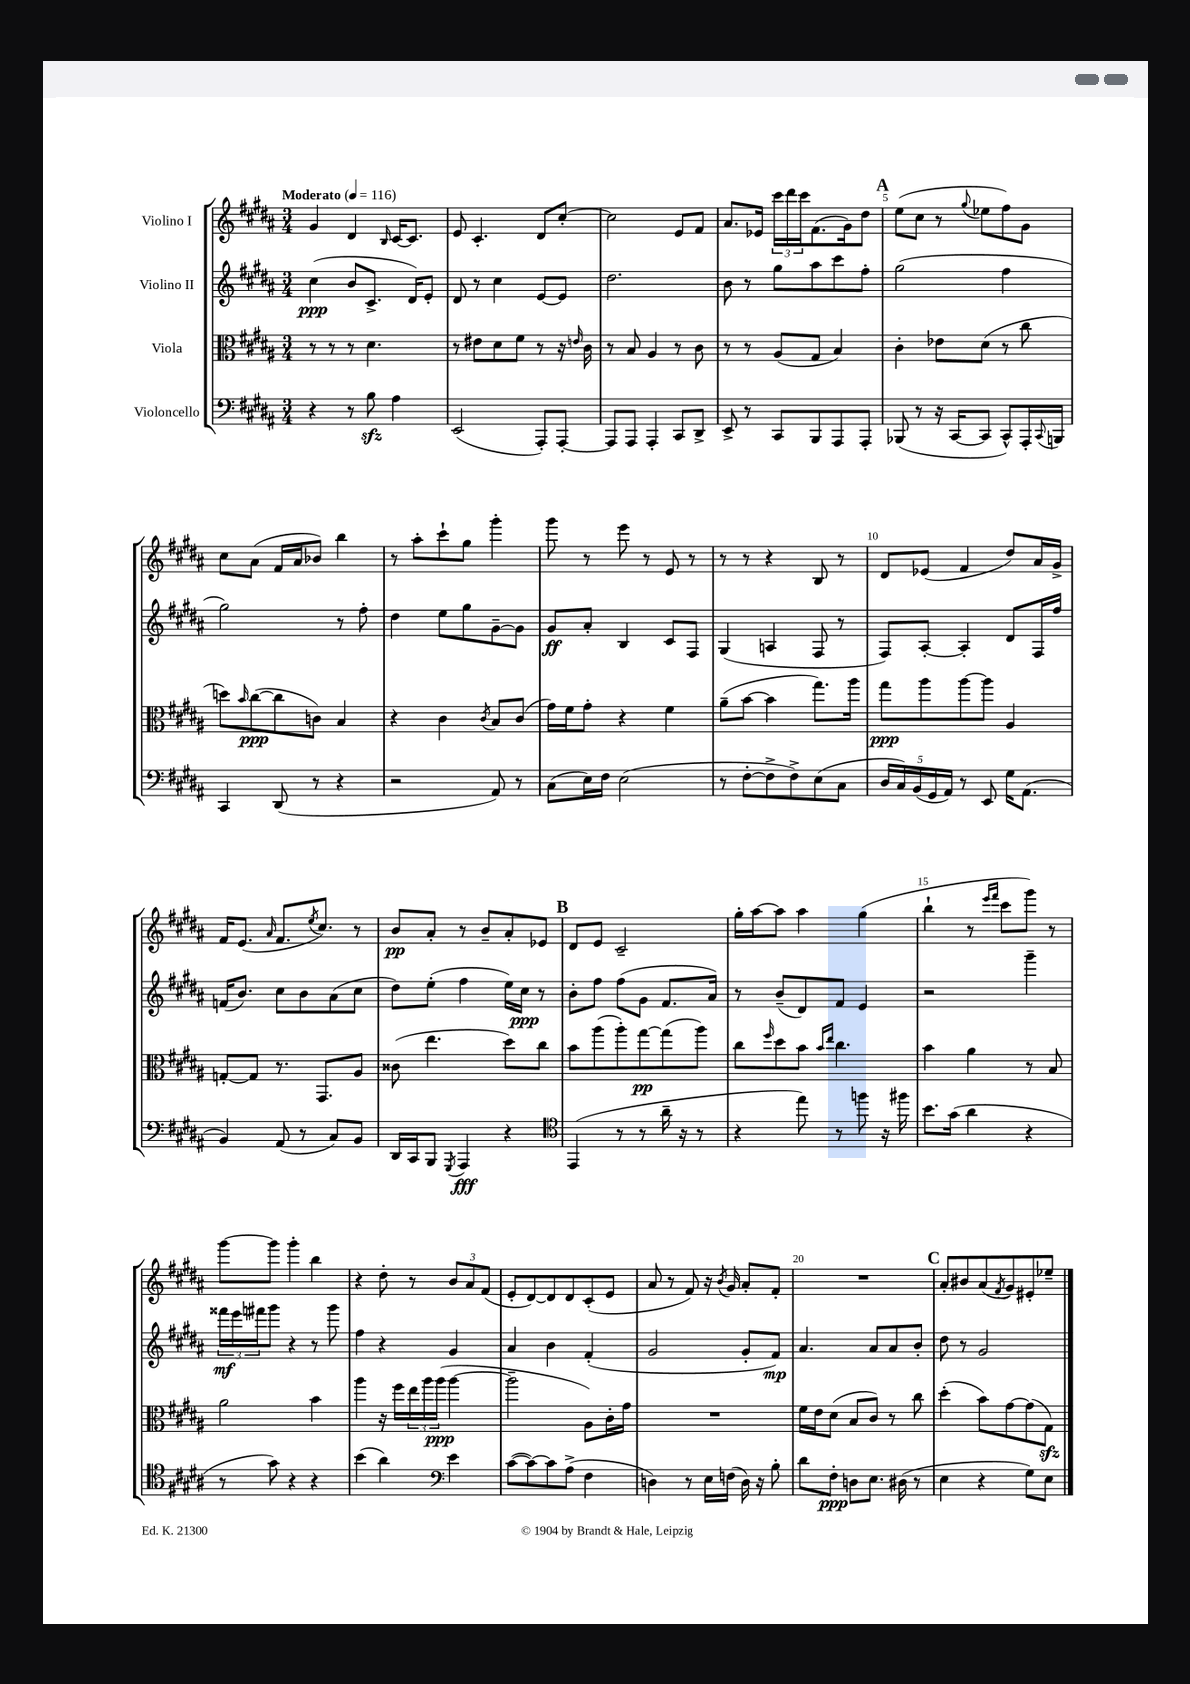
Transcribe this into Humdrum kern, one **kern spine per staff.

**kern	**kern	**kern	**kern
*staff4	*staff3	*staff2	*staff1
*clefF4	*clefC3	*clefG2	*clefG2
*k[f#c#g#d#a#]	*k[f#c#g#d#a#]	*k[f#c#g#d#a#]	*k[f#c#g#d#a#]
*M3/4	*M3/4	*M3/4	*M3/4
*MM116	*MM116	*MM116	*MM116
4r	8r	(4cc#	4g#
.	8r	.	.
8r	8r	8b	4d#
8B	4.d#	8.c#^	.
.	.	.	16qqB
4A#	.	.	[16c#
.	.	16d#)	8.c#]
.	.	8e'	.
=	=	=	=
(2EE	8r	8d#	8e
.	8e#	8r	4.c#'
.	8d#	4cc#	.
.	8f#	.	.
8AAA#')	8r	[8e	8d#
[8AAA#'	16r	8e]	[8cc#'
.	16qqe	.	.
.	16c#	.	.
=	=	=	=
8AAA#]	8r	2.dd#	2cc#]
8AAA#	8B	.	.
4AAA#'	4A#	.	.
8CC#	8r	.	8e
8DD#^	8c#	.	8f#
=	=	=	=
8EE^	8r	8b	8.a#
8r	8r	8r	.
.	.	.	16e-
8CC#	(8A#	8gg#	24ccc#
.	.	.	24ddd#
.	.	.	24ccc#
8BBB	8G#	8aa#	(8.f#
8AAA#	4B)	8ccc#	.
.	.	.	16g#)
8AAA#'	.	8ff#'	8dd#
=	=	=	=
(8BBB-	4c#'	(2gg#	(8ee
8r	.	.	8cc#
16r	8e-	.	8r
[16CC#	.	.	.
.	.	.	8qqgg#
8CC#]	(8d#	.	8ee-
8CC#^^)	8r	4ff#	8ff#)
16AAA#'	8cc#	.	8g#
8qqCC#	.	.	.
16BBB	.	.	.
=	=	=	=
4CC#	8dd)	2gg#)	8cc#
.	16qqb	.	.
.	([8cc#	.	(8a#
(8DD#	8cc#]	.	16f#
.	.	.	16a#
8r	8c)	.	8b-)
4r	4B	8r	4bb
.	.	8ff#'	.
=	=	=	=
2r	4r	4dd#	8r
.	.	.	8aa#'
.	4c#	8ee	8ccc#`
.	.	8gg#	8gg#
.	8qc#	.	.
8AA#)	8B	[8g#~	4ggg#'
8r	(8c#	8g#]	.
=	=	=	=
(8C#	16g#)	8g#	8ggg#
.	16f#	.	.
16E)	8g#'	8a#'	8r
16F#	.	.	.
(2E	4r	4B	8eee
.	.	.	8r
.	4f#	8c#	8e
.	.	8F#	8r
=	=	=	=
8r	(8a#~	(4G#	8r
[8F#'	[8b	.	8r
8F#^]	4b]	4A	4r
8F#^)	.	.	.
(8E	8.gg#)	8F#	8B
8C#	.	8r	8r
.	16aa#	.	.
=	=	=	=
20D#	8gg#	8F#)	8d#
20C#)	.	.	.
(20BB	.	.	.
.	8aa#	[8A#'	(8e-
20GG#	.	.	.
20AA#)	.	.	.
8r	[8aa#	4A#']	4f#
8EE	8aa#]	.	.
16G#	4A#	8d#	8dd#)
(8.AA#	.	.	.
.	.	16F#	16a#
.	.	16ff#	16g#^
=	=	=	=
4BB)	[8G'	(16f	16f#
.	.	8.b)	(8.e
.	8G]	.	.
.	.	.	16qqa#
(8AA#	8.r	8cc#	8.f#
8r	.	8b	.
.	.	.	8qee
.	8.GG#	.	8.cc#)
8C#)	.	(8a#	.
8BB	8A#	8cc#	8r
=	=	=	=
16DD#	(8c##	8dd#)	8b
16CC#	.	.	.
8BBB	4.ee	(8ee'	8a#'
8qGGG#	.	.	.
4AAA#	.	4ff#	8r
.	.	.	8b~
4r	8dd#)	16ee)	8a#'
.	.	16cc#	.
.	8cc#	8r	8e-
=	=	=	=
*clefC4	*	*	*
(4EE	8b	8b'	8d#
.	(8aa#	8ff#	8e
8r	8aa#')	(8ff#	2c#~
8r	[8gg#	8g#	.
16a#~	(8gg#]	8.f#	.
16r	.	.	.
8r	8aa#)	.	.
.	.	16a#)	.
=	=	=	=
4r	8cc#	8r	16gg#'
.	.	.	[16aa#
.	16qqff#	.	.
.	8dd#	(8b~	8aa#]
8ee)	8b	8d#)	4aa#
.	16qqb	.	.
.	16qqee	.	.
8r	4.cc#	8f#	.
8ff	.	4e	(4gg#
16r	.	.	.
16ff#	.	.	.
=	=	=	=
8.b	4b	2r	4bb`
(16g#	.	.	.
4a#	4a#	.	8r
.	.	.	16qqeee
.	.	.	16qqfff#
.	.	.	8ccc#
4r	8r	4ggg#~	8ggg#)
.	8B	.	8r
=	=	=	=
8r	2a#	24fff##	[8ggg#
.	.	24eee	.
.	.	24fff#	.
8g#)	.	8ggg#	8ggg#]
4r	.	4r	4ggg#'
4r	4b	8r	4bb
.	.	8ggg#	.
=	=	=	=
(4b	4aa#	4ff#	4r
4a#)	16r	4r	8dd#'
.	16ff#	.	.
.	24ee	.	8r
.	24aa#	.	.
.	(24aa#	.	.
*clefF4	*	*	*
4e	[4aa#	4g#	12b
.	.	.	12a#
.	.	.	(12f#
=	=	=	=
([8c#	2aa#~]	4a#	8e'
8c#_)	.	.	[8d#)
8c#]	.	4b	8d#]
(8A#^	.	.	8d#
4F#	8A#)	(4f#'	(8c#'
.	16c#'	.	8e
.	16g#	.	.
=	=	=	=
4D)	2.r	2g#	8a#
.	.	.	8r
8r	.	.	8f#)
16E	.	.	16r
.	.	.	8qb
(16F	.	.	16g#
16D)	.	8g#'	8a#'
16r	.	.	.
8B'	.	8f#)	8f#'
=	=	=	=
8d#	16f#	4.a#	2.r
.	16e	.	.
8F#'	(8d#	.	.
8D	8B	.	.
8.E	8c#)	8a#	.
.	8r	8a#	.
(16D#	.	.	.
8r	8cc#	8b'	.
=	=	=	=
4E	(4dd#'	8dd#	8a#'
.	.	8r	8b#
4r	8b)	2g#	(8a#
.	.	.	8qf#
.	[8g#	.	8g#)
8G#)	(8g#]	.	8e#'
8E	8G#)	.	8ee-~
==	==	==	==
*-	*-	*-	*-
